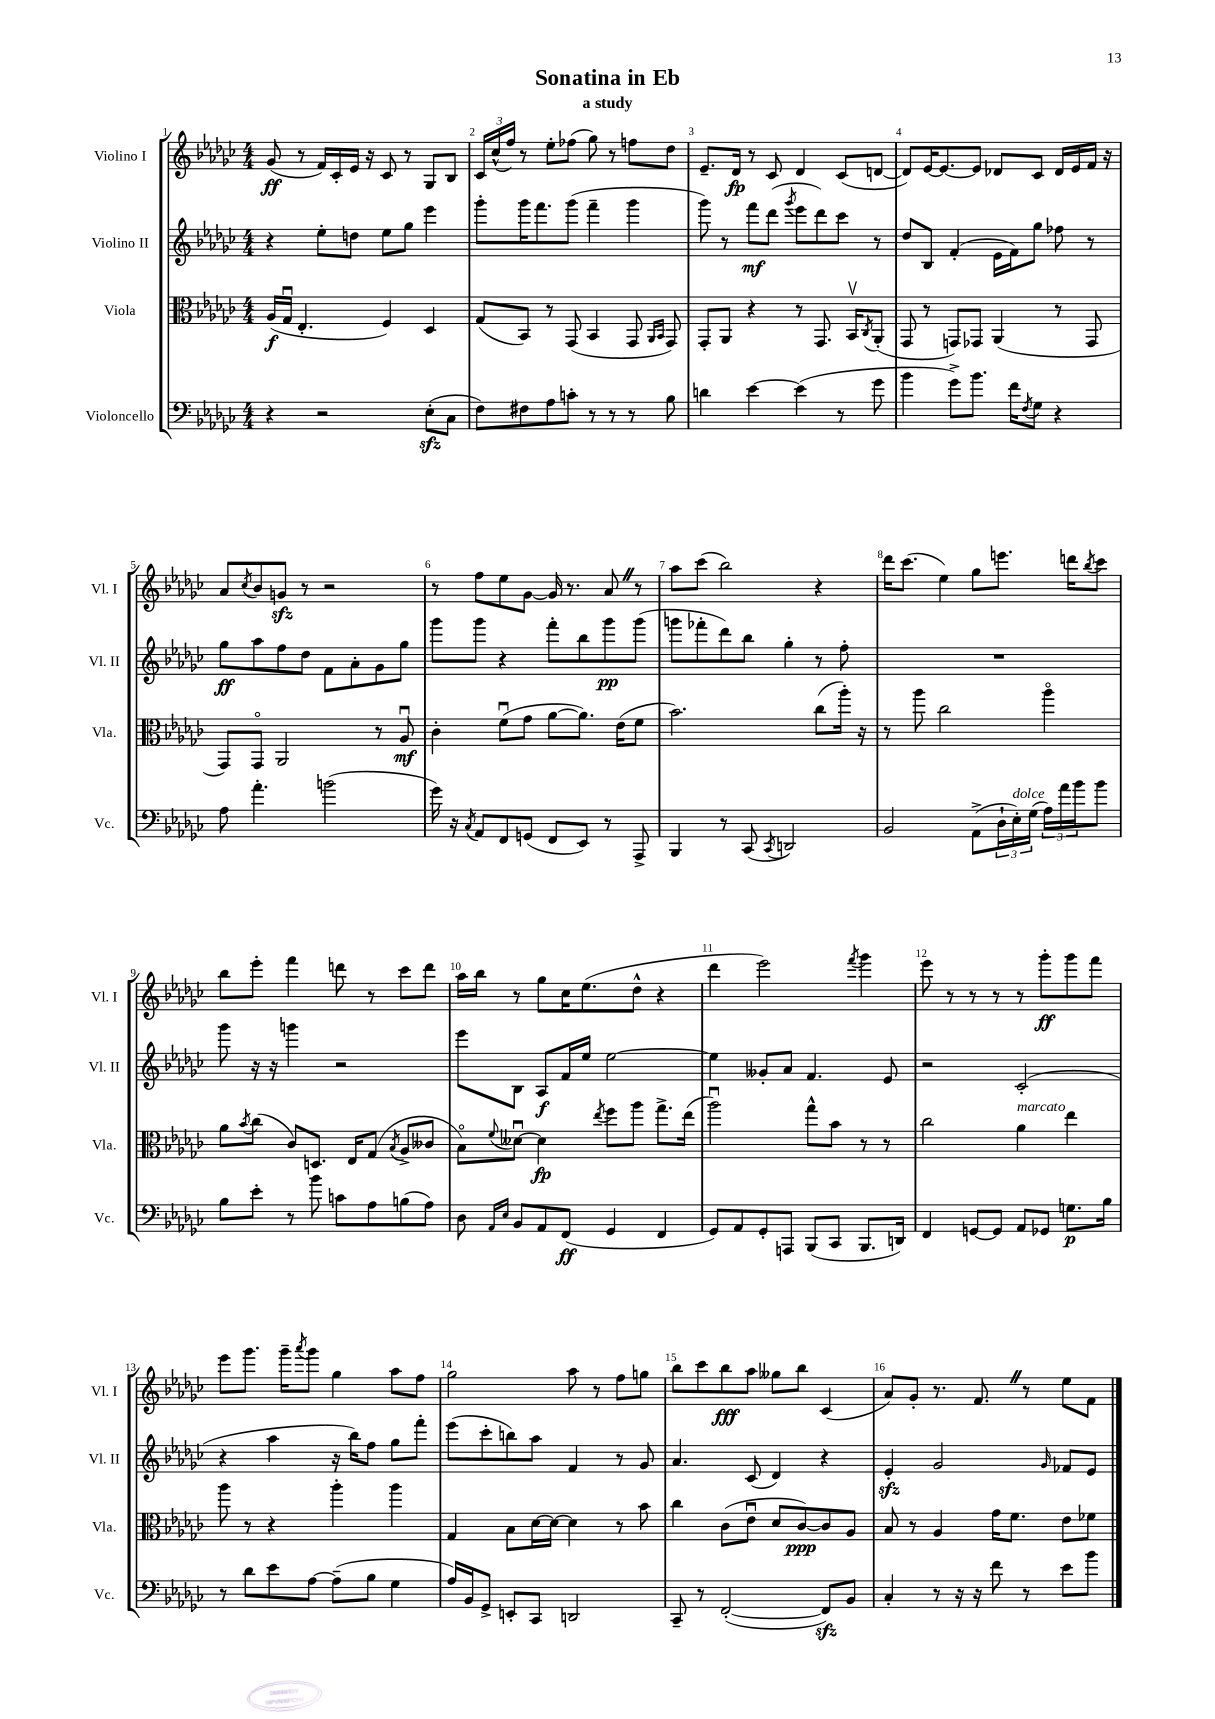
\header { title = "Sonatina in Eb" subtitle = "a study" }
<<
\new StaffGroup <<
\new Staff = "s0" \with { instrumentName = "Violino I" shortInstrumentName = "Vl. I" } {
    \clef treble \key ges \major \numericTimeSignature \time 4/4
    ges'8\ff( r8 f'16) ces'16-. ees'16 r16 ces'8 r8 ges8 bes8 |
    \tuplet 3/2 { ces'16 ces''16-^( f''16) } r8 ees''8-. fes''8( ges''8) r8 f''8 des''8 |
    ees'8.-- des'16\fp r8 ces'8 des'4 ces'8( d'8~ |
    d'8) ees'16~ ees'8.~ ees'8 des'8 ces'8 des'16 ees'16 f'16 r16 |
    aes'8 \acciaccatura { ces''8 } bes'8 g'8\sfz r8 r2 |
    r8 f''8 ees''8 ges'8~ ges'16 r8. aes'8 \once \override BreathingSign.text = \markup { \musicglyph "scripts.caesura.straight" } \breathe r8 |
    aes''8 ces'''8( bes''2) r4 |
    des'''16 ces'''8.( ees''4) ges''8 e'''8. d'''16 \acciaccatura { bes''8 } ces'''8 |
    bes''8 ees'''8-. f'''4 d'''8 r8 ces'''8 d'''8 |
    aes''16 bes''16 r8 ges''8 ces''16 ees''8.( des''8-^ r4 |
    des'''4 ees'''2) \acciaccatura { f'''8 } ges'''4 |
    ees'''8 r8 r8 r8 r8 ges'''8-.\ff ges'''8 f'''8 |
    ees'''8 ges'''8. ges'''16-- \acciaccatura { aes'''8 } ges'''8 ges''4 aes''8 f''8 |
    ges''2 aes''8 r8 f''8 g''8 |
    bes''8 ces'''8 bes''8\fff aes''8 geses''8 bes''8 ces'4( |
    aes'8) ges'8-. r8. f'8. \once \override BreathingSign.text = \markup { \musicglyph "scripts.caesura.straight" } \breathe r8 ees''8 f'8 \bar "|." |
}
\new Staff = "s1" \with { instrumentName = "Violino II" shortInstrumentName = "Vl. II" } {
    \clef treble \key ges \major \numericTimeSignature \time 4/4
    r4 ees''8-. d''8 ees''8 ges''8 ees'''4 |
    ges'''8-. ges'''16 f'''8. ges'''8( f'''4-- ges'''4 |
    ges'''8) r8 f'''8\mf des'''8( \acciaccatura { ges'''8 } ees'''8 des'''8) ces'''8 r8 |
    des''8 bes8 f'4-.( ees'16 f'16) ges''8 fes''8 r8 |
    ges''8\ff aes''8 f''8 des''8 f'8 aes'8-. ges'8 ges''8 |
    ges'''8 ges'''8 r4 f'''8-. bes''8 ges'''8\pp ges'''8( |
    g'''8 fes'''8-. des'''8) bes''8 ges''4-. r8 f''8-. |
    R1 |
    ges'''8 r16 r16 g'''4 r2 |
    ees'''8 bes8 aes8\f f'16 ees''16 ees''2~ |
    ees''4 geses'8-. aes'8 f'4. ees'8 |
    r2 ces'2-.( |
    r4 aes''4 r16 bes''16) f''8 ges''8 f'''8-. |
    ees'''8( ces'''8-. b''8) aes''8 f'4 r8 ges'8 |
    aes'4. ces'8( des'4) r4 |
    ees'4-.\sfz ges'2 \grace { ges'16 } fes'8 ees'8 \bar "|." |
}
\new Staff = "s2" \with { instrumentName = "Viola" shortInstrumentName = "Vla." } {
    \clef alto \key ges \major \numericTimeSignature \time 4/4
    aes16\f( ges16\downbow ees4.-. f4) des4 |
    ges8( bes,8) r8 ges,8( bes,4 ges,8 \grace { aes,16 bes,16 } ges,8) |
    ges,8-. aes,8 r4 r8 ges,8. bes,16\upbow \acciaccatura { ces8 } aes,8-.( |
    ges,8 r8 g,8) ges,8 aes,4( r8 ges,8 |
    ges,8) ges,8\flageolet aes,2 r8 aes8\downbow\mf |
    ces'4-. f'8\downbow( ges'8 aes'8~ aes'8.) ees'16( f'8 |
    bes'2.) ces''8( aes''16-.) r16 |
    r8 aes''8 ces''2 aes''4\flageolet |
    aes'8 \acciaccatura { bes'8 } ces''8( ces'8) d8. ees16 ges8( \acciaccatura { bes8 } aes8-> ceses'8 |
    bes8\flageolet) \appoggiatura { f'8 } deses'8~\downbow deses'4\fp \acciaccatura { ees''8 } f''8 aes''8 ges''8.-> ees''16( |
    aes''2\downbow) ges''8-^ bes'8 r8 r8 |
    ces''2 aes'4^\markup { \italic "marcato" } ees''4 |
    aes''8 r8 r4 aes''4-. aes''4 |
    ges4 bes8 des'16~ des'16~ des'4 r8 bes'8 |
    ces''4 ces'8( ees'8\downbow des'8 ces'8~\ppp) ces'8 aes8 |
    bes8 r8 aes4 ges'16 f'8. ees'8 fes'8 \bar "|." |
}
\new Staff = "s3" \with { instrumentName = "Violoncello" shortInstrumentName = "Vc." } {
    \clef bass \key ges \major \numericTimeSignature \time 4/4
    r4 r2 ees8-.\sfz( ces8 |
    f8) fis8 aes8 c'8-. r8 r8 r8 bes8 |
    d'4 ees'4~ ees'4( r8 ges'8 |
    bes'4 ges'8->) bes'8. f'16 \acciaccatura { f8 } ges8 r4 |
    aes8 aes'4.-. b'2( |
    ges'16) r16 \acciaccatura { ces8 } aes,8 f,8 g,8( f,8 ees,8) r8 aes,,8-> |
    bes,,4 r8 ces,8( \acciaccatura { ces,8 } d,2) |
    bes,2 aes,8->( \tuplet 3/2 { des16-! ees16-.^\markup { \italic "dolce" }) ges16( } \tuplet 3/2 { aes16) aes'16 bes'16 } bes'8 |
    bes8 ees'8-. r8 bes'8 c'8 aes8 b8( aes8) |
    des8 \grace { aes,16 ees16 } bes,8 aes,8 f,8\ff( ges,4 f,4 |
    ges,8) aes,8 ges,8-. a,,8 bes,,8( ces,8 bes,,8. d,16) |
    f,4 g,8~ g,8 aes,8 ges,8 g8.\p bes16 |
    r8 des'8 ees'8 aes8~ aes8--( bes8 ges4 |
    aes16) bes,16 ges,8-> e,8-. ces,8 d,2 |
    ces,8-- r8 f,2~-.( f,8\sfz) bes,8 |
    ces4-. r8 r16 r16 f'8 r8 ees'8 bes'8 \bar "|." |
}
>>
>>
\layout { \context { \Score \override BarNumber.break-visibility = ##(#f #t #t) barNumberVisibility = #all-bar-numbers-visible } }
